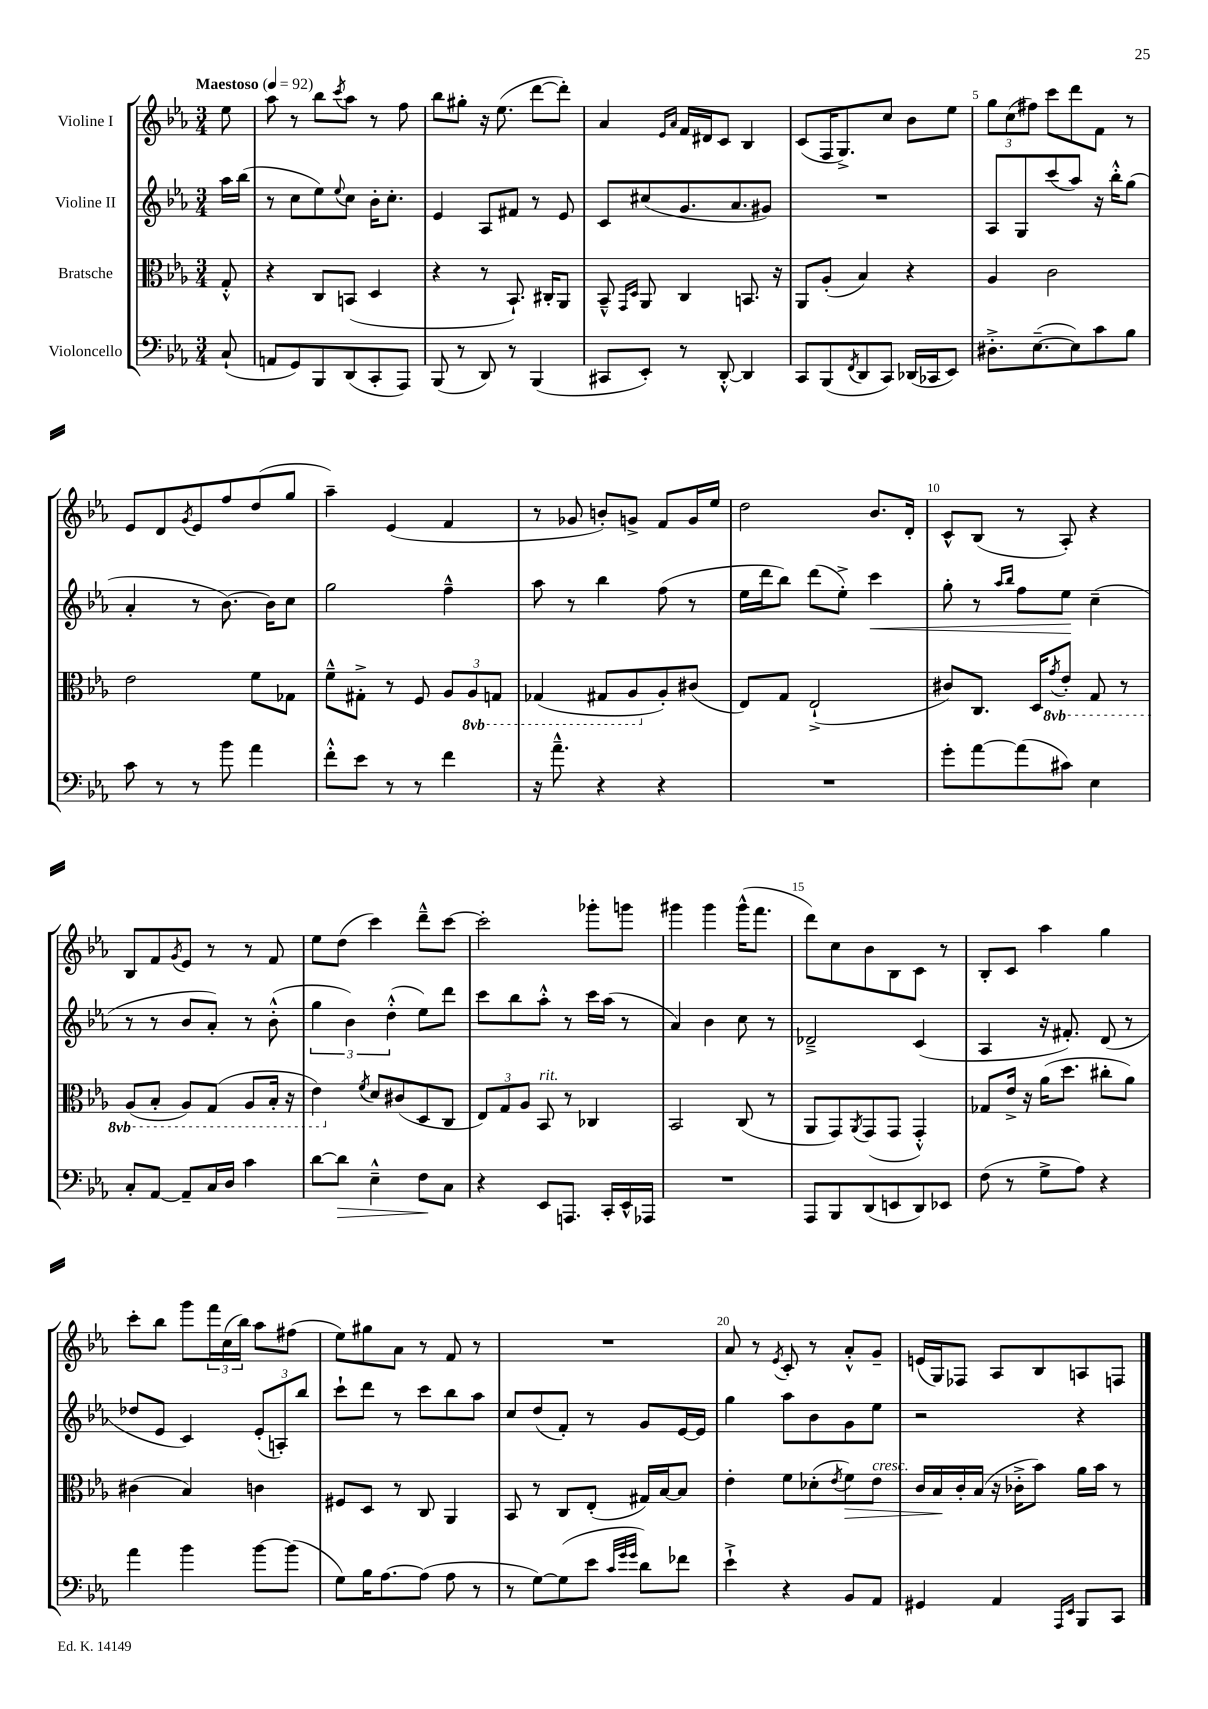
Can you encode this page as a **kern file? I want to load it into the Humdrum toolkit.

**kern	**kern	**kern	**kern
*staff4	*staff3	*staff2	*staff1
*clefF4	*clefC3	*clefG2	*clefG2
*k[b-e-a-]	*k[b-e-a-]	*k[b-e-a-]	*k[b-e-a-]
*M3/4	*M3/4	*M3/4	*M3/4
*MM92	*MM92	*MM92	*MM92
(8C`/	8G'^^/	16aa-\LL	8ee-\
.	.	(16bb-\JJ	.
=	=	=	=
8AA/L	4r	8r	8aa-\
8GG/)	.	8cc\L	8r
8BBB-/	8C/L	8ee-\)	8bb-\L
.	.	8qqee-/	8qccc/
(8DD/	(8BB/J	8cc\J	8aa-\J
8CC'/	4D/	16b-'\LK	8r
.	.	8.cc'\J	.
8AAA-/J)	.	.	8ff\
=	=	=	=
(8BBB-/	4r	4e-/	8bb-\L
8r	.	.	8gg#'\J
8DD/)	8r	8A-/L	16r
.	.	.	(8.ee-\
8r	8.BB-`/)	8f#/J	.
(4BBB-/	.	8r	[8ddd\L
.	16C#'/LK	.	.
.	8AA-/J	8e-/	8ddd'\]J)
=	=	=	=
8CC#/L	8BB-~^^/	8c/L	4a-/
.	16qqGG/LL	.	.
.	16qqD/JJ	.	.
8EE-'/J)	8AA-/	(8cc#/	.
.	.	.	16qqe-/LL
.	.	.	16qqa-/JJ
8r	4C/	8.g/	16f/LL
.	.	.	16d#/J
[8DD'^^/	.	.	8c/J
.	.	8.a-/	.
4DD/]	8.BB/	.	4B-/
.	.	8g#/J)	.
.	16r	.	.
=	=	=	=
8CC/L	8AA-/L	2.r	(8c/L
(8BBB-/	(8A-'/J	.	16F/K
.	.	.	8.G^/)
8qFF/	.	.	.
8DD/	4B-/)	.	.
8CC/J)	.	.	8cc/J
(16DD-/LL	4r	.	8b-\L
16CC-/J	.	.	.
8EE-/J)	.	.	8ee-\J
=	=	=	=
8.D#'^\L	4A-/	8A-/L	12gg\L
.	.	.	(12cc\
.	.	8G/	.
.	.	.	12ff#\J)
([8.E-~\	.	.	.
.	2c\	(8ccc/	8ccc\L
8E-\])	.	8aa-/J)	8ddd\
8c\	.	16r	8f\J
.	.	16bb-'^^\LK	.
8B-\J	.	(8gg\J	8r
=	=	=	=
8c\	2e-\	4a-'/	8e-/L
8r	.	.	8d/
.	.	.	8qg/
8r	.	8r	8e-/
8b-\	.	[8.b-\)	8ff/
4a-\	8f\L	.	(8dd/
.	.	16b-\]LK	.
.	8G-\J	8cc\J	8gg/J
=	=	=	=
8f'^^\L	8f~^^\L	2gg\	4aa-~\)
8e-\J	8G#'^\J	.	.
8r	8r	.	(4e-/
8r	8F/	.	.
4f\	12A-/L	4ff~^^\	4f/
.	12AA-/	.	.
.	12GG/J	.	.
=	=	=	=
16r	(4GG-/	8aa-\	8r
8.a-~^^\	.	.	.
.	.	8r	8g-/
4r	8GG#/L	4bb-\	8b'/L)
.	8AA-/	.	8g^/J
4r	8A-'/)	(8ff\	8f/L
.	(8c#/J	8r	16g/L
.	.	.	16ee-/JJ
=	=	=	=
2.r	8E-/L)	16ee-\LL	2dd\
.	.	16ddd\J	.
.	8G/J	8bb-\J)	.
.	(2E-`^/	(8ddd\L	.
.	.	8ee-'^\J)	.
.	.	4ccc\	8.b-/L
.	.	.	16d'/Jk
=	=	=	=
8g'\L	8c#/L)	8gg'\	8c^^/L
[8a-\	8.C/J	8r	(8B-/J
.	.	16qqaa-/LL	.
.	.	16qqbb-/JJ	.
(8a-\]	.	8ff\L	8r
.	16D/LK	.	.
.	8qG/	.	.
8c#\J)	8E-'/J	8ee-\J	8A-'/)
4E-\	8GG/	(4cc~\	4r
.	8r	.	.
=	=	=	=
8C'/L	(8AA-/L	8r	8B-/L
[8AA-/J	8BB-'/J	8r	8f/
.	.	.	8qg/
8AA-~/]L	8AA-/L)	8b-/L	8e-/J
16C/L	(8GG/J	8a-'/J)	8r
16D/JJ	.	.	.
4c\	8AA-/L	8r	8r
.	16BB-'/Jk	(8b-'^^\	8f/
.	16r	.	.
=	=	=	=
[8d\L	4E-\)	6gg\	8ee-\L
8d\]J	.	.	(8dd\J
.	.	6b-\)	.
.	8qf/	.	.
4E-~^^\	8d/L	.	4ccc\)
.	.	(6dd'^^\	.
.	(8c#/	.	.
8F\L	8D/	8ee-\L)	8ddd~^^\L
8C\J	8C/J	8ddd\J	[8ccc\J
=	=	=	=
4r	12E-/L)	8ccc\L	2ccc'\]
.	12G/	.	.
.	.	8bb-\	.
.	12A-/J	.	.
8EE-/L	8BB-/	8aa-'^^\J	.
8.AAA/J	8r	8r	.
.	4C-/	16ccc\LL	8ggg-'\L
16CC'/LL	.	(16aa-\JJ	.
16EE-^^/	.	8r	8ggg\J
16AAA-/JJ	.	.	.
=	=	=	=
2.r	2BB-/	4a-/)	4ggg#\
.	.	4b-\	4ggg#\
.	(8C/	8cc\	(16ggg#^^\LK
.	.	.	8.fff\J
.	8r	8r	.
=	=	=	=
8AAA-/L	8AA-/L	2d-~^/	8ddd\L)
8BBB-/	8GG/)	.	8cc\
.	8qAA-/	.	.
(8DD/	(8GG/	.	8b-\
8EE/	8GG/J	.	8B-\
8DD/)	4GG'^^/)	(4c/	8c\J
8EE-/J	.	.	8r
=	=	=	=
(8F\	8G-/L	4A-/	8B-'/L
8r	16e-^/Jk	.	8c/J
.	16r	.	.
8G^\L	(16a-\LK	16r	4aa-\
.	8.dd\J	8.f#'/)	.
8A-\J)	.	.	.
4r	8cc#'\L	(8d/	4gg\
.	8a-\J)	8r	.
=	=	=	=
4a-\	(4c#\	8dd-/L	8ccc'\L
.	.	8e-/J	8bb-\J
4b-\	4B-/)	4c/)	8ggg\L
.	.	.	24fff\L
.	.	.	(24cc\
.	.	.	24bb-\JJ)
[8b-\L	4c\	(12e-'/L	8aa-\L
.	.	12A'/)	.
(8b-\]J	.	.	(8ff#\J
.	.	12bb-/J	.
=	=	=	=
8G\L)	8F#/L	8ccc`\L	8ee-\L)
16B-\K	8D/J	8ddd\J	8gg#\
[8.A-\	.	.	.
.	8r	8r	8a-\J
(8A-\]J	8C/	8ccc\L	8r
8A-\	4AA-/	8bb-\	8f/
8r	.	8aa-\J	8r
=	=	=	=
8r	8BB-/	8cc/L	2.r
[8G\L)	8r	(8dd/	.
(8G\]	8C/L	8f'/J)	.
8e-\J	(8E-'/J	8r	.
32qqc/LLL	.	.	.
32qqg/	.	.	.
32qqg/JJJ	.	.	.
8d\L)	16G#/LL)	8g/L	.
.	[16B-/J	.	.
8f-\J	8B-/]J	[16e-/L	.
.	.	16e-/]JJ	.
=	=	=	=
4e-`^\	4e-'\	4gg\	8a-/
.	.	.	8r
.	.	.	8qe-/
4r	8f\L	8aa-\L	8c'/
.	(8d-'\	8b-\	8r
.	8qe-/	.	.
8BB-/L	8f\)	8g\	8a-'^^/L
8AA-/J	8e-\J	8ee-\J	8g~/J
=	=	=	=
4GG#/	16c/LL	2r	(16e/LL
.	16B-/	.	16G/J)
.	16c'/	.	8F-/J
.	(16B-/JJ	.	.
4AA-/	16r	.	8A-/L
.	16c-'^\LK	.	.
.	8b-\J)	.	8B-/
16qqAAA-/LL	.	.	.
16qqEE-/JJ	.	.	.
8BBB-/L	16a-\LL	4r	8A/
.	16b-\JJ	.	.
8CC/J	8r	.	8F/J
==	==	==	==
*-	*-	*-	*-
